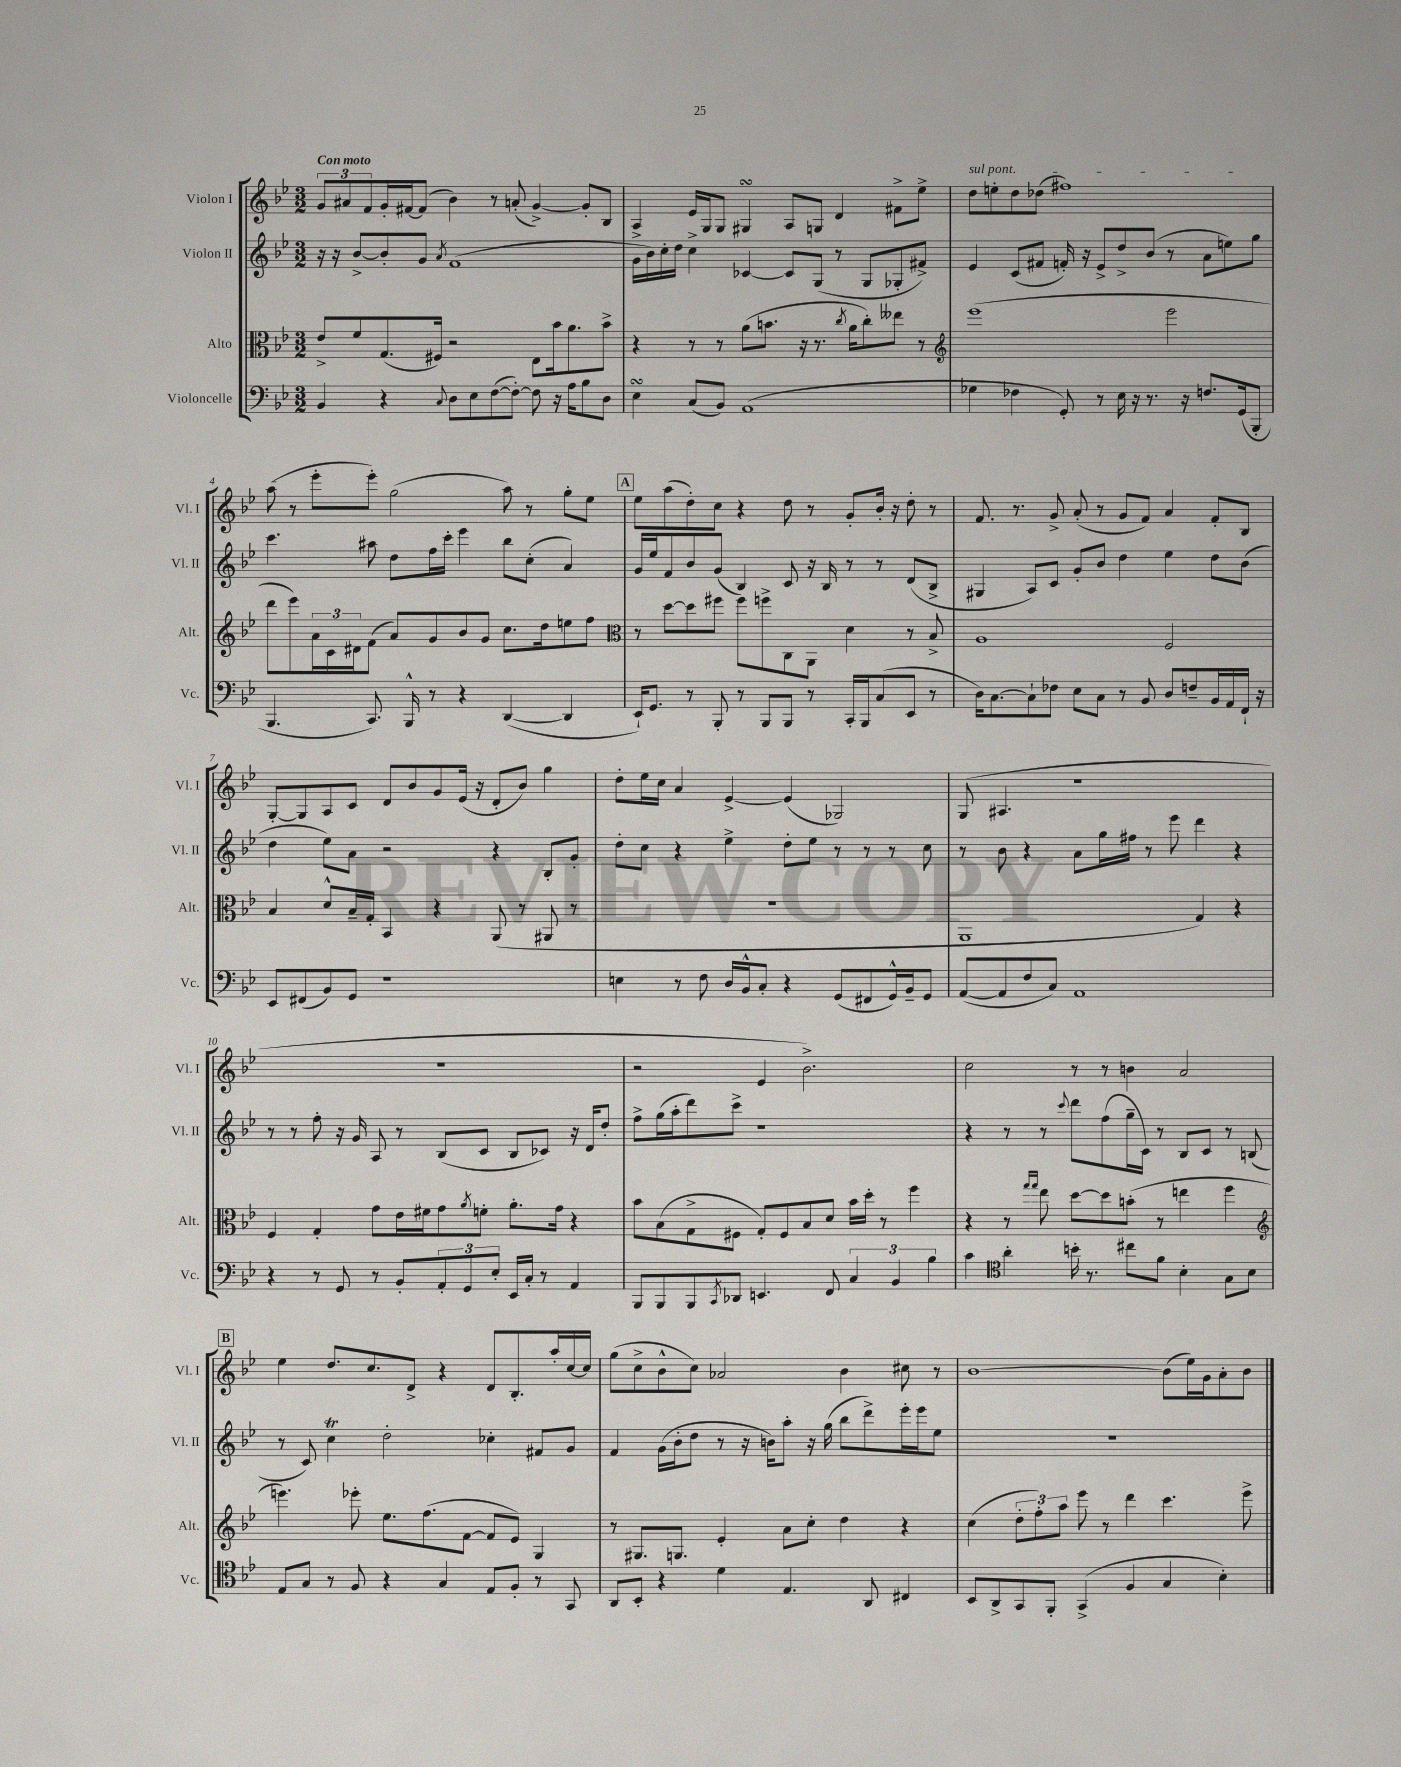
<<
\new StaffGroup <<
\new Staff = "s0" \with { instrumentName = "Violon I" shortInstrumentName = "Vl. I" } {
    \clef treble \key bes \major \numericTimeSignature \time 3/2 \tempo "Con moto"
    \tuplet 3/2 { g'8 ais'8 f'8 } g'16-. fis'16~ fis'8( bes'4) r8 a'8-.( g'4~->) g'8-. bes8 |
    a4-> ees'16 g16 g8 gis4\turn a8 g8 d'4 fis'8-> ees''8-> |
    \once \override TextSpanner.bound-details.left.text = \markup { \italic "sul pont." } d''8\startTextSpan e''8-. d''8 des''8( fis''1) |
    a''8\stopTextSpan( r8 ees'''8-. ees'''8-.) g''2( a''8) r8 g''8-. ees''8 |
    \mark \markup { \box "A" } ees''8 a''8( d''8-.) c''8 r4 d''8 r8 g'8-. bes'16-. r16 d''8-. r8 |
    f'8. r8. g'8-> a'8-.( r8 g'8 f'8) a'4 f'8-. bes8 |
    g8~-. g8 a8 c'8 d'8 bes'8 g'8 ees'16( r16 d'8-. bes'8) g''4 |
    d''8-. ees''16 c''16 a'4 ees'4~-> ees'4( ges2) |
    g8( ais4. r1 |
    R1. |
    r2 ees'4 bes'2.->) |
    c''2 r8 r8 b'4 a'2 |
    \mark \markup { \box "B" } ees''4 d''8. c''8. d'8-> r4 d'8 bes8.-. a''16-. c''16~ c''16 |
    g''8( c''8-> bes'8-^ c''8) aes'2 bes'4 cis''8 r8 |
    bes'1~ bes'8( ees''16) g'16 a'8-. bes'8 \bar "|." |
}
\new Staff = "s1" \with { instrumentName = "Violon II" shortInstrumentName = "Vl. II" } {
    \clef treble \key bes \major \numericTimeSignature \time 3/2
    r16 r16 bes'8~-> bes'8-. g'8 \acciaccatura { a'8 } f'1( |
    g'16 bes'16) c''16-. d''16 c''4-> ces'4~ ces'8 g8( r8 g8 ges8-. fis'8->) |
    ees'4 c'8( fis'8 f'16-.) r16 ees'8-> d''8-> bes'8( r8 a'8 e''8) g''8 |
    c'''4. ais''8 d''8 f''16 c'''16-. ees'''4 bes''8 c''8-.( a'4) |
    \mark \markup { \box "A" } g'16 ees''16 f'8 bes'8 g'8( bes4) c'8 r16 bes16 r8 r8 d'8( bes8-> |
    gis4 a8) c'8 g'8-. bes'8 d''4 ees''4 d''8 bes'8( |
    d''4 ees''8) a'8 r2 r4 bes8-. g'8-. |
    d''8-. c''8 r4 ees''4-> d''8-. ees''8 r8 r8 r8 c''8 |
    r8 bes'8 r4 a'8 g''16 fis''16 r8 ees'''8 d'''4 r4 |
    r8 r8 f''8-. r16 g'16 a8 r8 bes8( c'8 bes8 ces'8) r16 d'16 d''8-. |
    f''8-> g''16( a''16-. d'''8) c'''8-> r1 |
    r4 r8 r8 \appoggiatura { c'''8 } d'''8 f''8( g''16-- c'16) r8 bes8 c'8 r8 b8( |
    \mark \markup { \box "B" } r8 c'8) c''4\trill d''2-. ces''4-. fis'8 g'8 |
    f'4 g'16( bes'16-. d''8 r8 r16 b'16) a''8-. r16 g''16( bes''8 d'''8->) ees'''16-. ees'''16 ees''8 |
    R1. \bar "|." |
}
\new Staff = "s2" \with { instrumentName = "Alto" shortInstrumentName = "Alt." } {
    \clef alto \key bes \major \numericTimeSignature \time 3/2
    ees'8-> f'8 g8.( fis16) r2 ees8 bes'16 a'8. bes'8-> |
    r4 r8 r8 a'8( b'8. r16 r8. \acciaccatura { c''8 } a'16 c''8-.) eeses''8 r8 |
    \clef treble ees'''1( ees'''2 |
    d'''8 ees'''8) \tuplet 3/2 { a'16 c'16 dis'16 } f'8( a'8) g'8 bes'8 g'8 c''8. d''16 e''8 f''8 |
    \mark \markup { \box "A" } \clef alto r8 d''8~ d''8 fis''8 fis''8 f''8-> c8 a,8 d'4 r8 bes8-> |
    a1 f2 |
    bes4 d'8-^ bes16-- g16-. bes,4 r4 a,8( r8 ais,8 r8 |
    R1. |
    a,1 g4) r4 |
    f4 g4-. g'8 ees'16 fis'16 g'8 \acciaccatura { a'8 } f'8-. a'8.-. g'16 r4 |
    bes'8 bes8( g8-> fis8 g8-.) fis8 bes8 d'8 bes'16 d''16-. r8 f''4 |
    r4 r8 \grace { g''16 g''16 } ees''8 d''8~ d''8 b'8-.( r8 e''4 f''4 |
    \mark \markup { \box "B" } \clef treble e'''4.) ees'''8-. ees''8. f''8.( f'8~ f'8 ees'8) g4 |
    r8 gis8. g8. ees'4-. a'8 c''8-. d''4 r4 |
    c''4( \tuplet 3/2 { d''8-. f''8-.) a''8 } ees'''8 r8 d'''4 c'''4. ees'''8-> \bar "|." |
}
\new Staff = "s3" \with { instrumentName = "Violoncelle" shortInstrumentName = "Vc." } {
    \clef bass \key bes \major \numericTimeSignature \time 3/2
    bes,4 r4 \appoggiatura { c8 } d8 ees8 f8~( f8~-.) f8 r16 a16 bes8 d8 |
    ees4\turn c8( bes,8) a,1( |
    ges4 fes4 g,8-.) r8 ees16 r16 r8. r16 f8. g,16( bes,,8-. |
    bes,,4. c,8.) bes,,16-^ r8 r4 d,4~( d,4 |
    \mark \markup { \box "A" } ees,16-!) g,8. r8 bes,,8-. r8 bes,,8 bes,,8 r8 c,16-. bes,,16 c8( ees,8 r8 |
    d16) c8.~ c8-! fes8 ees8 c8 r8 bes,8 d8 f8-- bes,16 a,16 f,16-! r16 |
    ees,8 fis,8( bes,8) g,8 r1 |
    e4 r8 f8 d16 bes,16-^ c8-. r4 g,8( fis,8 g,16-^) bes,16-- g,8 |
    a,8~( a,8 f8 c8) a,1 |
    r4 r8 g,8 r8 bes,8-. \tuplet 3/2 { a,8-. g,8 ees8-. } ees,16 c16-. r8 a,4 |
    bes,,8 bes,,8 bes,,8 \acciaccatura { c,8 } des,8 e,4. f,8 \tuplet 3/2 { c4 bes,4 bes4 } |
    c'4 \clef tenor a'4-. b'16-. r8. cis''8 f'8 bes4-. g8 bes8 |
    \mark \markup { \box "B" } ees8 g8 r8 f8 r4 g4 ees8 f8-. r8 g,8 |
    a,8 bes,8-. r4 d'4 ees4. a,8 cis4 |
    bes,8 a,8-> g,8 f,8-. g,4->( f4 g4 bes4-.) \bar "|." |
}
>>
>>
